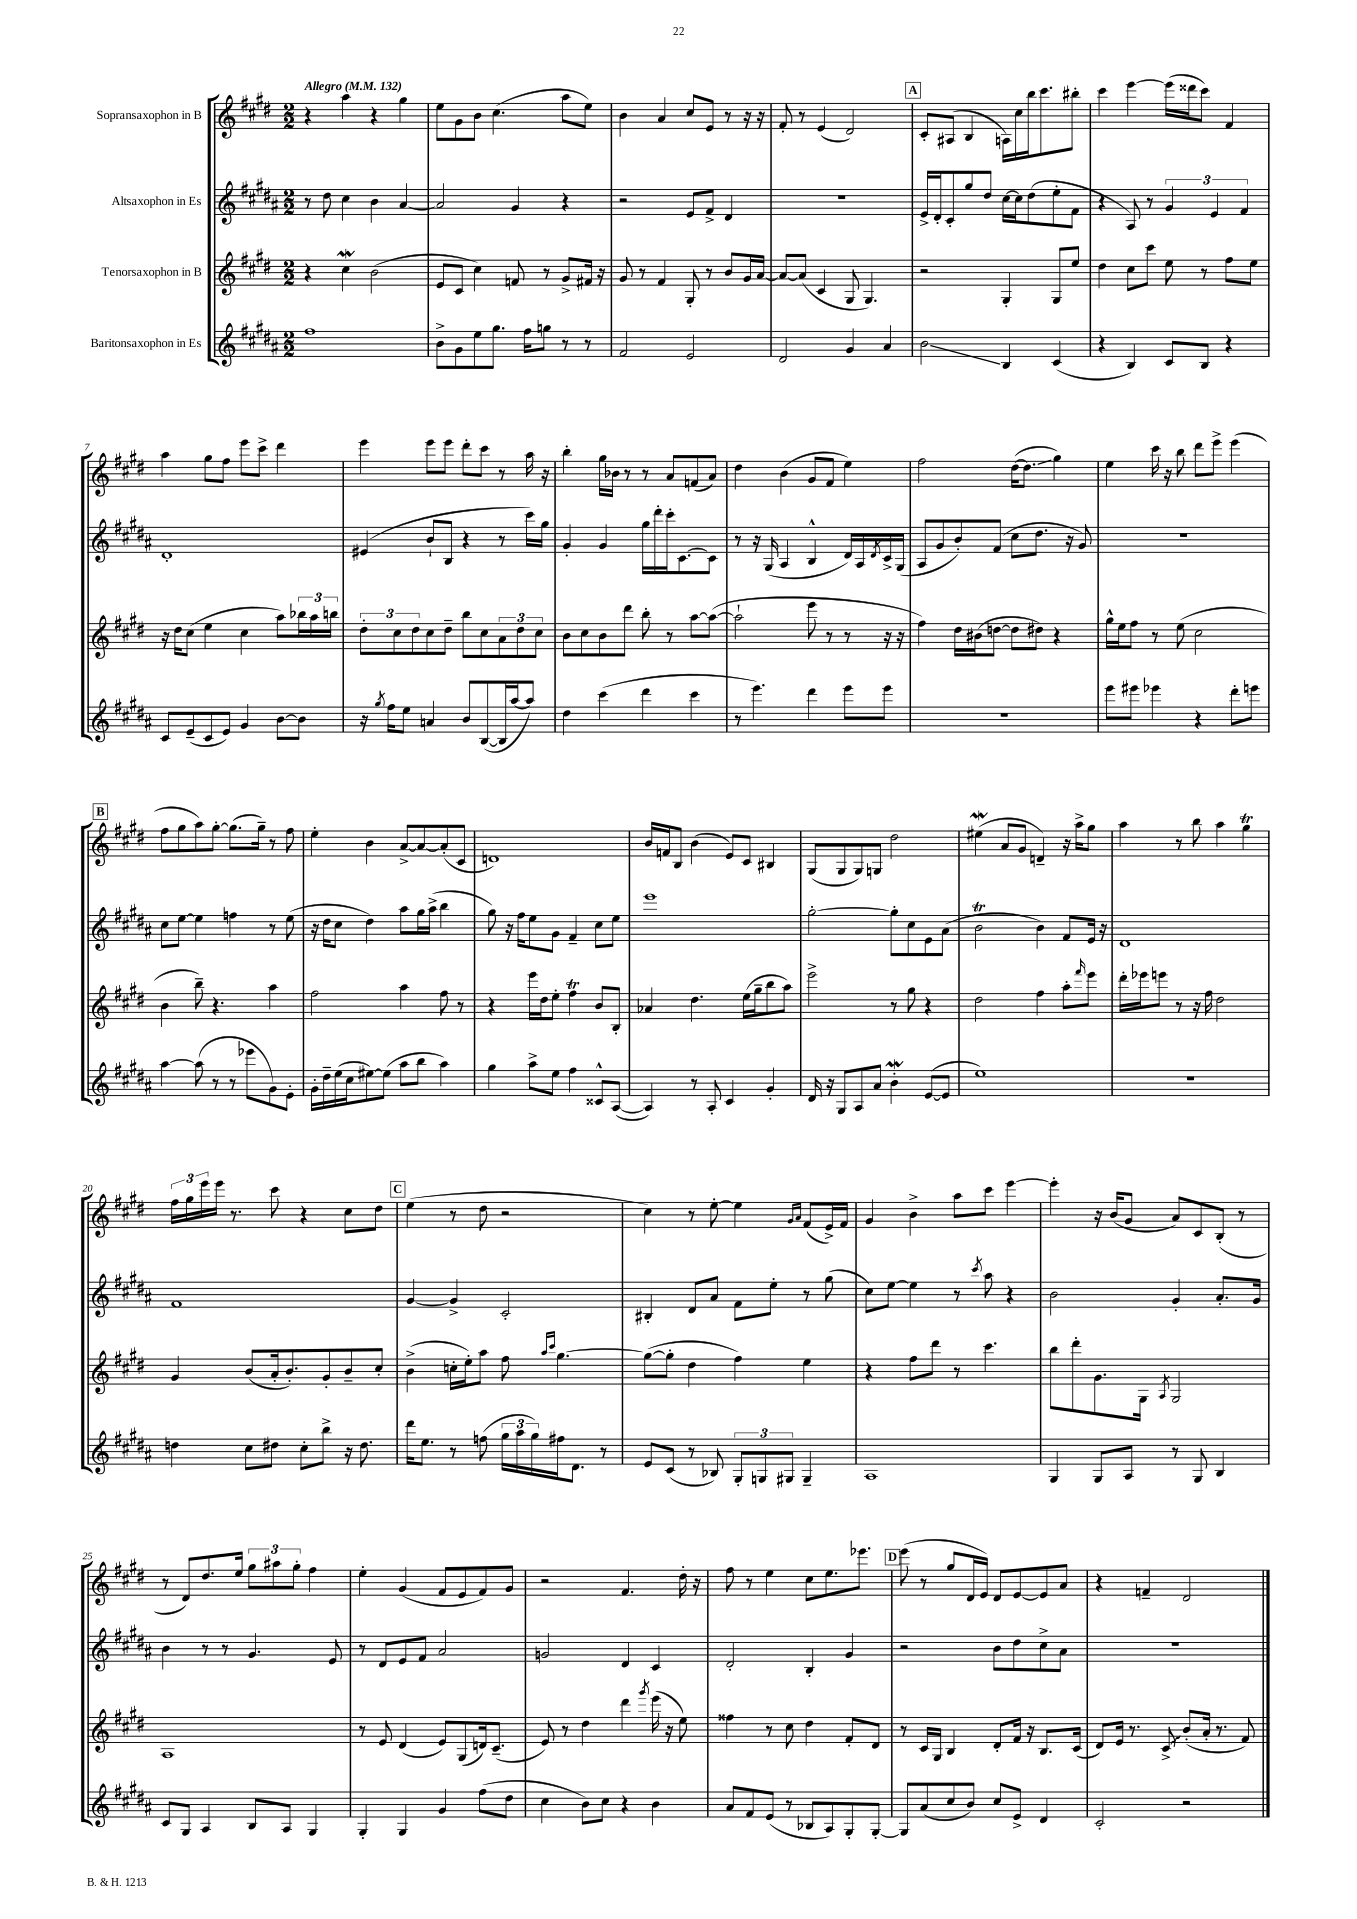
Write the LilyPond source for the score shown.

<<
\new StaffGroup <<
\new Staff = "s0" \with { instrumentName = "Sopransaxophon in B" } {
    \clef treble \key e \major \numericTimeSignature \time 2/2 \tempo "Allegro" 4 = 132
    r4 a''4 r4 gis''4 |
    e''8 gis'8 b'8 cis''4.( a''8 e''8) |
    b'4 a'4 cis''8 e'8 r8 r16 r16 |
    fis'8-. r8 e'4( dis'2) |
    \mark \markup { \box "A" } cis'8-. ais8( b4 a16) cis''16 b''16 cis'''8. bis''8-. |
    cis'''4 e'''4~ e'''16( disis'''16 cis'''8) fis'4 |
    a''4 gis''8 fis''8 e'''8 cis'''8-> dis'''4 |
    e'''4 e'''8 e'''8 dis'''8-. cis'''8 r8 a''16 r16 |
    b''4-. gis''16 bes'16 r8 r8 a'8 f'8( a'8) |
    dis''4 b'4( gis'8 fis'8 e''4) |
    fis''2 dis''16~( dis''8.\glissando gis''4) |
    e''4 cis'''16 r16 b''8 dis'''8 e'''8-> e'''4( |
    \mark \markup { \box "B" } fis''8 gis''8 a''8) gis''8~-. gis''8.( gis''16--) r8 fis''8 |
    e''4-. b'4 a'8~-> a'8~ a'8-.( cis'8 |
    d'1) |
    b'16 f'16 b8 b'4( e'8) cis'8 bis4 |
    gis8( gis8 gis8) g8 dis''2 |
    eis''4\mordent( a'8 gis'8 d'4--) r16 a''16-> gis''8 |
    a''4 r8 b''8 a''4 gis''4\trill |
    \tuplet 3/2 { fis''16 gis''16 e'''16 } e'''16 r8. cis'''8 r4 cis''8 dis''8 |
    \mark \markup { \box "C" } e''4( r8 dis''8 r2 |
    cis''4) r8 e''8~-. e''4 \grace { gis'16 a'16 } fis'8( e'16->) fis'16 |
    gis'4 b'4-> a''8 cis'''8 e'''4~ |
    e'''4-. r16 b'16( gis'8 a'8) cis'8 b8-.( r8 |
    r8 dis'8) dis''8. e''16 \tuplet 3/2 { gis''8 ais''8 gis''8-. } fis''4 |
    e''4-. gis'4( fis'8 e'8 fis'8) gis'8 |
    r2 fis'4. dis''16-. r16 |
    fis''8 r8 e''4 cis''8 e''8. ees'''8. |
    \mark \markup { \box "D" } e'''8( r8 gis''8 dis'16 e'16) dis'8 e'8~ e'8 a'8 |
    r4 f'4-- dis'2 \bar "|." |
}
\new Staff = "s1" \with { instrumentName = "Altsaxophon in Es" } {
    \clef treble \key b \major \numericTimeSignature \time 2/2
    r8 dis''8 cis''4 b'4 ais'4~ |
    ais'2 gis'4 r4 |
    r2 e'8 fis'8-> dis'4 |
    r1 |
    \mark \markup { \box "A" } e'16-> dis'16-. cis'8-. gis''8 dis''8 cis''16~ cis''16 dis''8( e''8-. fis'8 |
    r4 ais8) r8 \tuplet 3/2 { gis'4 e'4 fis'4 } |
    dis'1-. |
    eis'4( b'8-! b8 r4 r8 cis'''16) gis''16 |
    gis'4-. gis'4 gis''16 dis'''16-. cis'''16-. cis'8.~ cis'8 |
    r8 r16 gis16( ais4 b4-^ dis'16) ais16 \acciaccatura { dis'8 } cis'16-> gis16( |
    ais8 gis'8 b'8-.) fis'8( cis''8 dis''8. r16 gis'8) |
    R1 |
    \mark \markup { \box "B" } cis''8 e''8~ e''4 f''4 r8 e''8( |
    r16 dis''16 cis''8 dis''4) ais''8 gis''16 ais''16->( b''4 |
    gis''8) r16 fis''16 e''8 gis'8 fis'4-- cis''8 e''8 |
    e'''1 |
    gis''2~-. gis''8-. cis''8 e'8 ais'8( |
    b'2\trill b'4) fis'8 e'16 r16 |
    dis'1 |
    fis'1 |
    \mark \markup { \box "C" } gis'4~ gis'4-> cis'2-. |
    bis4-. dis'8 ais'8 fis'8 e''8-. r8 gis''8( |
    cis''8) e''8~ e''4 r8 \acciaccatura { cis'''8 } ais''8 r4 |
    b'2 gis'4-. ais'8.-. gis'16 |
    b'4 r8 r8 gis'4. e'8 |
    r8 dis'8 e'8 fis'8 ais'2 |
    g'2 dis'4 cis'4 |
    dis'2-. b4-. gis'4 |
    \mark \markup { \box "D" } r2 b'8 dis''8 cis''8-> ais'8 |
    R1 \bar "|." |
}
\new Staff = "s2" \with { instrumentName = "Tenorsaxophon in B" } {
    \clef treble \key e \major \numericTimeSignature \time 2/2
    r4 cis''4\mordent b'2( |
    e'8 cis'8 cis''4) f'8 r8 gis'8-> fis'16 r16 |
    gis'8 r8 fis'4 gis8-. r8 b'8 gis'16 a'16~ |
    a'8~ a'8( cis'4 gis8 gis4.) |
    \mark \markup { \box "A" } r2 gis4-. gis8 e''8 |
    dis''4 cis''8 cis'''8 e''8 r8 fis''8 e''8 |
    r16 dis''16 cis''8( e''4 cis''4 a''8) \tuplet 3/2 { bes''16 a''16 b''16 } |
    \tuplet 3/2 { dis''8-. cis''8 dis''8 } cis''8 dis''8-- b''8 cis''8 \tuplet 3/2 { a'8 dis''8 cis''8 } |
    b'8 cis''8 b'8 dis'''8 b''8-. r8 a''8~ a''8~( |
    a''2-! e'''8 r8 r8 r16 r16 |
    fis''4) dis''16 bis'16( d''8~ d''8 dis''8) r4 |
    gis''16-^ e''16 fis''8 r8 e''8( cis''2 |
    \mark \markup { \box "B" } b'4 b''8--) r4. a''4 |
    fis''2 a''4 fis''8 r8 |
    r4 e'''16 dis''16 e''8-. fis''4\trill b'8 b8-. |
    aes'4 dis''4. e''16( gis''16-- b''8 a''8) |
    e'''2-> r8 gis''8 r4 |
    dis''2 fis''4 a''8-. \grace { fis'''16 } e'''8 |
    dis'''16-. ees'''16 e'''8 r8 r16 fis''16 dis''2 |
    gis'4 b'8( a'16-. b'8.-.) gis'8-. b'8-- cis''8-. |
    \mark \markup { \box "C" } b'4->( c''16-. e''16-.) a''8 fis''8 \grace { a''16 cis'''16 } gis''4.~ |
    gis''8~( gis''8-. dis''4 fis''4) e''4 |
    r4 fis''8 dis'''8 r8 cis'''4. |
    b''8 dis'''8-. gis'8. gis16 \acciaccatura { a8 } gis2 |
    a1 |
    r8 e'8 dis'4( e'8) gis8( d'16) cis'8.--( |
    e'8) r8 dis''4 dis'''4 \acciaccatura { gis'''8 } e'''16( r16 e''8) |
    fisis''4 r8 cis''8 dis''4 fis'8-. dis'8 |
    \mark \markup { \box "D" } r8 cis'16 gis16 b4 dis'8-. fis'16 r16 b8. cis'16( |
    dis'8) e'16 r8. \once \override Glissando.style = #'zigzag cis'8->\glissando b'8-.( a'16-. r8. fis'8) \bar "|." |
}
\new Staff = "s3" \with { instrumentName = "Baritonsaxophon in Es" } {
    \clef treble \key b \major \numericTimeSignature \time 2/2
    fis''1 |
    b'8-> gis'8 e''8 gis''8. fis''16 g''8 r8 r8 |
    fis'2 e'2 |
    dis'2 gis'4 ais'4 |
    \mark \markup { \box "A" } b'2\glissando b4 cis'4( |
    r4 b4) cis'8 b8 r4 |
    cis'8 e'8--( cis'8 e'8) gis'4 b'8~ b'8 |
    r16 \acciaccatura { gis''8 } fis''16 e''8 a'4 b'8 b8~( b16 ais''16~ ais''8) |
    dis''4 cis'''4( dis'''4 cis'''4 |
    r8 e'''4.) dis'''4 e'''8 e'''8 |
    R1 |
    e'''8 eis'''8 ees'''4 r4 dis'''8-. e'''8 |
    \mark \markup { \box "B" } ais''4~ ais''8( r8 r8 ees'''8 gis'8) e'8-. |
    gis'16-. dis''16-- e''16( cis''16 eis''8~) eis''8( ais''8 b''8 ais''4) |
    gis''4 ais''8-> e''8 fis''4 cisis'8-^ ais8~( |
    ais4) r8 ais8-. cis'4 gis'4-. |
    dis'16 r16 gis8 ais8 ais'8 b'4-.\mordent e'8~( e'8 |
    e''1) |
    R1 |
    d''4 cis''8 dis''8 cis''8-. b''8-> r16 dis''8. |
    \mark \markup { \box "C" } dis'''16 e''8. r8 f''8( \tuplet 3/2 { gis''16 ais''16 gis''16) } fis''16 dis'8. r8 |
    e'8 cis'8( r8 bes8) \tuplet 3/2 { gis8-. g8 gis8 } gis4-- |
    ais1 |
    gis4 gis8 ais8 r8 gis8 b4 |
    cis'8 gis8 ais4 b8 ais8 gis4 |
    gis4-. gis4 gis'4 fis''8( dis''8 |
    cis''4 b'8) cis''8 r4 b'4 |
    ais'8 fis'8 e'8( r8 bes8 ais8) gis8-. gis8~-. |
    \mark \markup { \box "D" } gis8 ais'8( cis''8 b'8) cis''8 e'8-> dis'4 |
    cis'2-. r2 \bar "|." |
}
>>
>>
